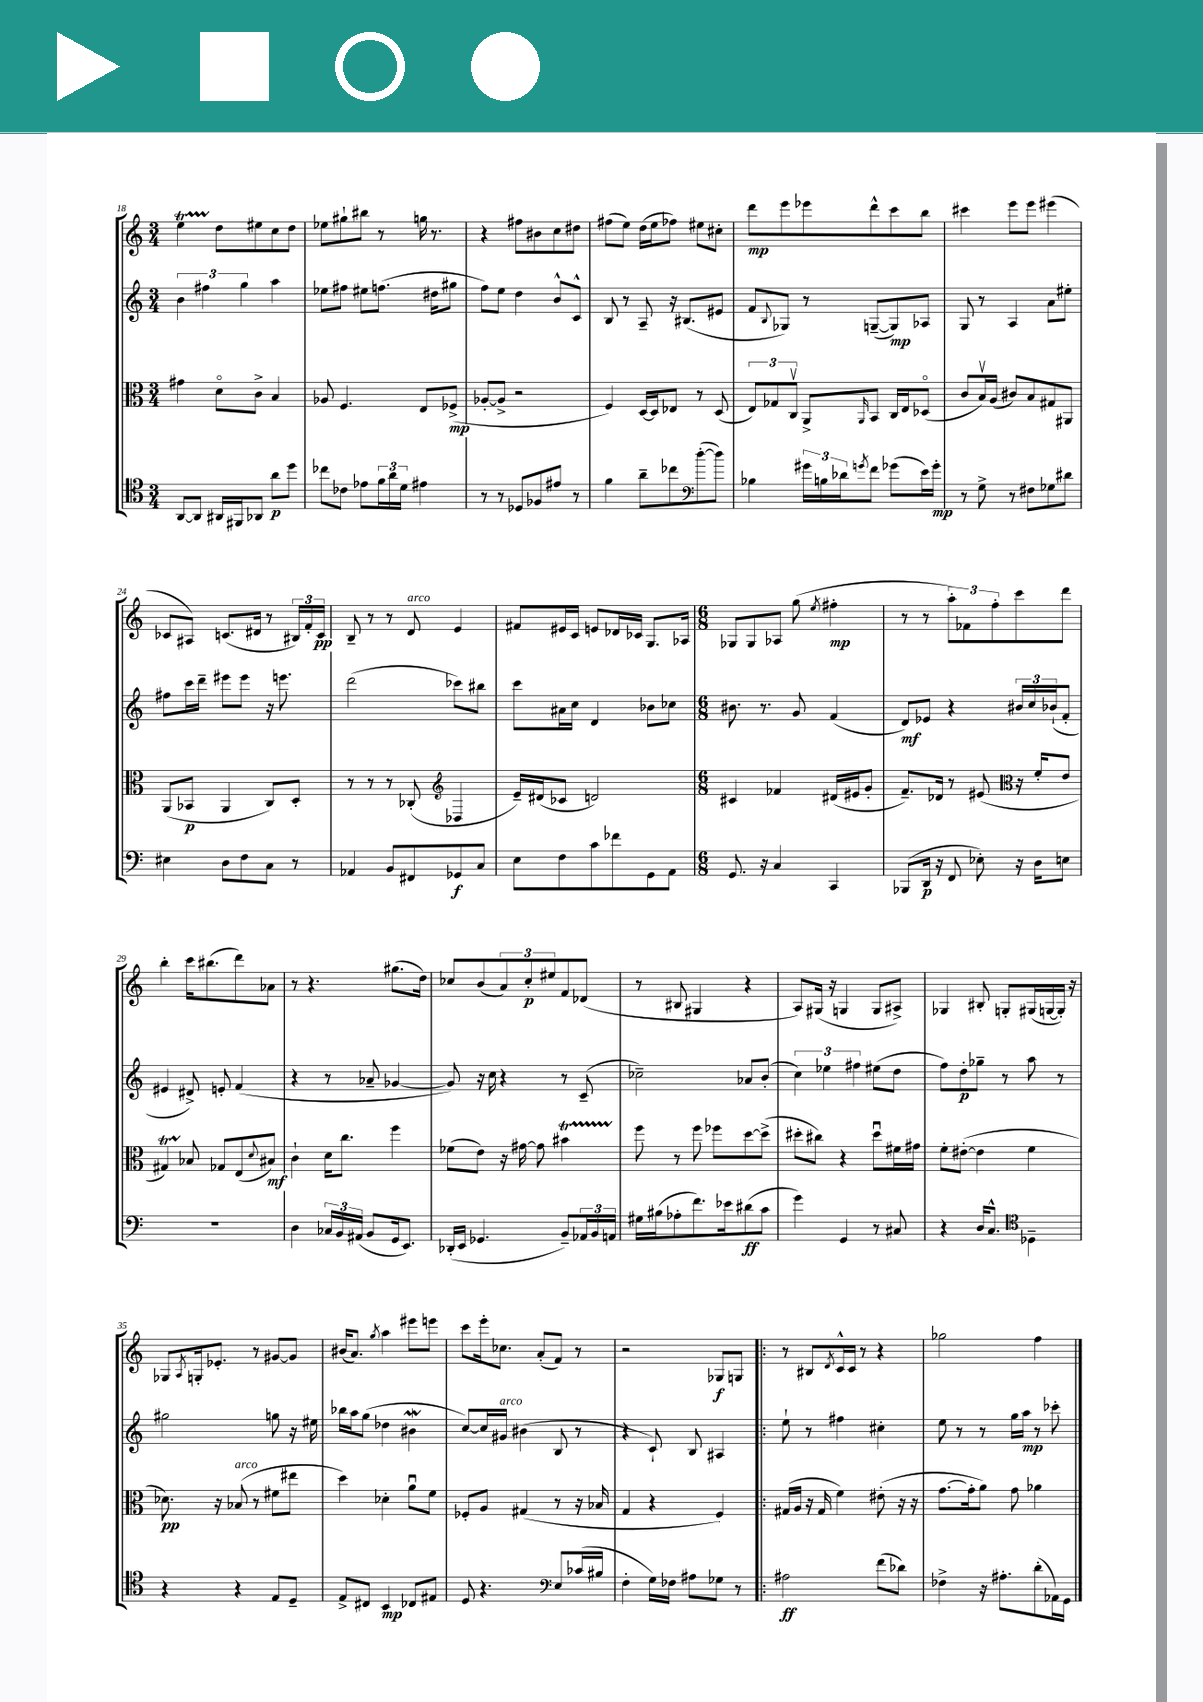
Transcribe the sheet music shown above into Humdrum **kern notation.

**kern	**dynam	**kern	**dynam	**kern	**dynam	**kern	**dynam
*part4	*part4	*part3	*part3	*part2	*part2	*part1	*part1
*staff4	*staff4	*staff3	*staff3	*staff2	*staff2	*staff1	*staff1
*clefC4	*	*clefC3	*	*clefG2	*	*clefG2	*
*k[]	*	*k[]	*	*k[]	*	*k[]	*
*M3/4	*	*M3/4	*	*M3/4	*	*M3/4	*
=18	=18	=18	=18	=18	=18	=18	=18
[8AA/L	.	4g#X\	.	6b\	.	4eet\	.
8AA/J]	.	.	.	.	.	.	.
.	.	.	.	6ff#X\	.	.	.
16AA#X/LL	.	8d\L	.	.	.	8dd\L	.
16FF#X/J	.	.	.	.	.	.	.
.	.	.	.	6gg\	.	.	.
8AA-X/J	.	8c^\J	.	.	.	8ee#X\	.
8a\L	p	4B/	.	4aa\	.	8cc\	.
8dd\J	.	.	.	.	.	8dd\J	.
=19	=19	=19	=19	=19	=19	=19	=19
8cc-X\L	.	8A-X/	.	8ee-X\L	.	8ee-X\L	.
8c-X\J	.	4.F/	.	8ff#X\J	.	8gg#X`\	.
8e-X\L	.	.	.	8ee#X\L	.	8bb#X\J	.
24f\L	.	.	.	(8.ffn\J	.	8r	.
24a\	.	.	.	.	.	.	.
24d\JJ	.	.	.	.	.	.	.
4e#X\	.	8E/L	.	.	.	16ggn\	.
.	.	.	.	16dd#X\KL	.	8.r	.
.	.	(8F-X^/J	mp	8gg#X\J	.	.	.
=20	=20	=20	=20	=20	=20	=20	=20
8r	.	[8A-X'/L	.	8ff\L)	.	4r	.
8r	.	8A-^/J]	.	8ee\J	.	.	.
8D-X/L	.	2r	.	4dd\	.	8ff#X\L	.
8F-X/	.	.	.	.	.	8b#X\	.
8e#X/J	.	.	.	8b^^/L	.	8cc\	.
8r	.	.	.	8c^^/J	.	8dd#X\J	.
=21	=21	=21	=21	=21	=21	=21	=21
4f\	.	4F/)	.	8B/	.	(8ff#X\L	.
.	.	.	.	8r	.	8ee\J)	.
8a~\L	.	[16D/LL	.	8A~/	.	(16dd\LL	.
.	.	16D/J]	.	.	.	16ee\J	.
8cc-X\	.	8E-X/J	.	16r	.	8ff-X\J)	.
.	.	.	.	(8.B#X/L	.	.	.
([8dd'\	.	8r	.	.	.	8ee#X\L	.
8dd\J])	.	(8D/	.	8e#X/J	.	8cc#X'\J	.
=22	=22	=22	=22	=22	=22	=22	=22
*clefF4	*	*	*	*	*	*	*
4B-X\	.	12E/L)	.	8f/L	.	8ddd\L	mp
.	.	12G-X/	.	.	.	.	.
.	.	.	.	8qqB/	.	.	.
.	.	.	.	8G-X/J)	.	8eee\	.
.	.	12Cv/J	.	.	.	.	.
24g#X\LL	.	8AA^/L	.	8r	.	8eee-X\	.
24Bn\	.	.	.	.	.	.	.
24d-X\J	.	.	.	.	.	.	.
8qgn/	.	16qqAA/	.	.	.	.	.
8f\J	.	8BB/J	.	([8Gn~/L	.	8ddd^^\	.
(8g-X\L	.	16C/LL	.	8G/])	mp	8ccc\	.
.	.	16E/J	.	.	.	.	.
16e\L)	.	(8D-X/J	.	8A-X/J	.	8bb\J	.
16g-'\JJ	mp	.	.	.	.	.	.
=23	=23	=23	=23	=23	=23	=23	=23
8r	.	8c/L	.	8G/	.	4ccc#X\	.
8G^\	.	16Bv/L)	.	8r	.	.	.
.	.	(16A/JJ	.	.	.	.	.
8r	.	8c#X/L)	.	4A/	.	8eee\L	.
8F#X\L	.	8B/	.	.	.	8eee\J	.
8G-X\	.	8G#X/	.	8a\L	.	(4eee#X\	.
8d#X\J	.	8AA#X/J	.	8ee#X'\J	.	.	.
!!LO:LB:g=z
=24	=24	=24	=24	=24	=24	=24	=24
4E#X\	.	(8AA/L	.	8ff#X\L	.	8c-X/L	.
.	.	8BB-X/J	p	16ccc\L	.	8A#X/J)	.
.	.	.	.	16ddd~\JJ	.	.	.
8D\L	.	4AA/	.	8eee#X\L	.	(8.cn/L	.
8F\	.	.	.	8eee#\J	.	.	.
.	.	.	.	.	.	16d#X/Jk	.
8C\J	.	8C/L)	.	16r	.	8r	.
.	.	.	.	8.eeen\	.	.	.
8r	.	8D'/J	.	.	.	24B#X/LL)	.
.	.	.	.	.	.	24f'/	.
.	.	.	.	.	.	24c/JJ	pp
=25	=25	=25	=25	=25	=25	=25	=25
4AA-X/	.	8r	.	(2ddd\	.	8B~/	.
.	.	8r	.	.	.	8r	.
8BB/L	.	8r	.	.	.	8r	.
!	!	!	!	!	!	!LO:TX:a:i:t=arco	!
8FF#X/	.	(8C-X'/	.	.	.	8d/	.
8GG-X/	f	4D-X/	.	8ccc-X\L)	.	4e/	.
8C/J	.	.	.	8bb#X\J	.	.	.
=26	=26	=26	=26	=26	=26	=26	=26
*	*	*clefG2	*	*	*	*	*
8E\L	.	16e~/LL)	.	8ccc\L	.	8f#X/L	.
.	.	(16d#X/J	.	.	.	.	.
8F\	.	8c-X/J	.	16a#X\L	.	16e#X/L	.
.	.	.	.	16cc\JJ	.	16c/JJ	.
8c\	.	2dn/)	.	4d/	.	8en/L	.
8f-X\	.	.	.	.	.	16d-X/L	.
.	.	.	.	.	.	16c-X/JJ	.
8GG\	.	.	.	8b-X\L	.	8.G/L	.
8AA\J	.	.	.	8cc-X\J	.	.	.
.	.	.	.	.	.	16A-X/Jk	.
=27	=27	=27	=27	=27	=27	=27	=27
*M6/8	*	*M6/8	*	*M6/8	*	*M6/8	*
8.GG/	.	4c#X/	.	8.b#X\	.	8G-X/L	.
.	.	.	.	.	.	8G-/	.
16r	.	.	.	8.r	.	.	.
4C/	.	4f-X/	.	.	.	8A-X/J	.
.	.	.	.	8g/	.	(8gg\	.
.	.	.	.	.	.	8qee/	.
4CC/	.	(16d#X/LL	.	(4f/	.	4ff#X'\	mp
.	.	16e#X/J	.	.	.	.	.
.	.	8g'/J	.	.	.	.	.
=28	=28	=28	=28	=28	=28	=28	=28
(8BBB-X/L	.	8.f~/L)	.	8d/L)	mf	8r	.
16DD/Jk	p	.	.	8e-X/J	.	8r	.
16r	.	16d-X/Jk	.	.	.	.	.
8FF/	.	8r	.	4r	.	12aa'\L)	.
.	.	.	.	.	.	12f-X\	.
8E-X'\)	.	(8e#X/	.	.	.	.	.
.	.	.	.	.	.	12ff'\	.
16r	.	16r	.	24b#X/LL	.	8ccc\	.
.	.	.	.	24cc/	.	.	.
16D\KL	.	16f'/KL	.	.	.	.	.
.	.	.	.	(24b-X`/J	.	.	.
8En\J	.	8e#/J	.	8f'/J	.	8ddd\J	.
!!LO:LB:g=z
=29	=29	=29	=29	=29	=29	=29	=29
*	*	*clefC3	*	*	*	*	*
2.r	.	4G#Xt/)	.	4e#X/	.	4bb'\	.
.	.	8B-X/	.	8d#X^/)	.	16ccc\KL	.
.	.	.	.	.	.	(8.bb#X\	.
.	.	8G-X/L	.	8en'/	.	.	.
.	.	(8E/	.	(4f/	.	8ddd\)	.
.	.	8qqd/	.	.	.	.	.
.	.	8B#X/J)	mf	.	.	8a-X\J	.
=30	=30	=30	=30	=30	=30	=30	=30
4D\	.	4c`\	.	4r	.	8r	.
.	.	.	.	.	.	4.r	.
24C-X/LL	.	16d\KL	.	8r	.	.	.
24BB/	.	.	.	.	.	.	.
.	.	8.cc\J	.	.	.	.	.
(24AA#X/JJ	.	.	.	.	.	.	.
8BB/L	.	.	.	8a-X~/	.	.	.
16GG/k	.	4ff\	.	[4g-X/	.	(8.gg#X\L	.
8.EE/J)	.	.	.	.	.	.	.
.	.	.	.	.	.	16dd\Jk)	.
=31	=31	=31	=31	=31	=31	=31	=31
(16DD-X'/LL	.	(8f-X\L	.	8g-/])	.	8cc-X/L	.
16EE/JJ	.	.	.	.	.	.	.
4.GG-X/	.	8e\J)	.	16r	.	(8b/	.
.	.	.	.	16cc\	.	.	.
.	.	16r	.	4r	.	12a/)	.
.	.	[16g#X\	.	.	.	.	.
.	.	.	.	.	.	12cc-'/	p
.	.	8g#\]	.	.	.	.	.
.	.	.	.	.	.	12ee#X/	.
8BB~/L)	.	4b#Xt\	.	8r	.	8f/	.
24AA-X/L	.	.	.	(8c~/	.	(8d-X/J	.
24BB/	.	.	.	.	.	.	.
24AAn/JJ	.	.	.	.	.	.	.
=32	=32	=32	=32	=32	=32	=32	=32
16G#X\LL	.	8ff\	.	2cc-X~\)	.	8r	.
(16B#X\J	.	.	.	.	.	.	.
8A-X'\	.	8r	.	.	.	8B#X/	.
8.f\)	.	8ff\	.	.	.	4G#X/	.
.	.	8ff-X\L	.	.	.	.	.
16e-X\k	.	.	.	.	.	.	.
(8d#X\	ff	[8dd\	.	8a-X/L	.	4r	.
8c\J	.	(8dd^\J]	.	(8b'/J	.	.	.
=33	=33	=33	=33	=33	=33	=33	=33
4g\)	.	8dd#X'\L	.	6cc\)	.	8A/L)	.
.	.	8cc#X\J)	.	.	.	(16G#X/Jk	.
.	.	.	.	6ee-X\	.	.	.
.	.	.	.	.	.	16r	.
4GG/	.	4r	.	.	.	4Gn/	.
.	.	.	.	6ff#X\	.	.	.
8r	.	8dd#u\L	.	(8ee#X\L	.	8G/L	.
8C#X/	.	16f#X\L	.	8dd\J	.	8A#X^/J)	.
.	.	16g#X\JJ	.	.	.	.	.
=34	=34	=34	=34	=34	=34	=34	=34
4r	.	8f'\L	.	8ff\L)	.	4G-X/	.
.	.	([8e#X'\J	.	8dd'\	p	.	.
16D/KL	.	4e#\]	.	8gg-X~\J	.	8B#X'/	.
8.C^^/J	.	.	.	.	.	.	.
.	.	.	.	8r	.	8Gn'/L	.
4D-X~\	.	4f\	.	8aa\	.	(16G#X/L	.
.	.	.	.	.	.	[16Gn/	.
.	.	.	.	8r	.	16G'/JJ])	.
.	.	.	.	.	.	16r	.
!!LO:LB:g=z
=35	=35	=35	=35	=35	=35	=35	=35
*clefC4	*	*	*	*	*	*	*
4r	.	8.d-X\)	pp	2gg#X\	.	8G-X/L	.
.	.	.	.	.	.	8qA/	.
.	.	.	.	.	.	16Gn'/k	.
.	.	16r	.	.	.	8.e-X'/J	.
!	!	!LO:TX:a:i:t=arco	!	!	!	!	!
4r	.	(8B-X/	.	.	.	.	.
.	.	8r	.	.	.	8r	.
8E/L	.	8f#X\L	.	8ggn\	.	[8g#X/L	.
8D~/J	.	8ee#X\J	.	16r	.	8g#/J]	.
.	.	.	.	16ee#X\	.	.	.
=36	=36	=36	=36	=36	=36	=36	=36
8E^/L	.	4dd\)	.	16bb-X\LL	.	(16b#X/KL	.
.	.	.	.	16aa\J	.	8.a/J)	.
8C#X/J	.	.	.	(8gg\J	.	.	.
.	.	.	.	.	.	8qgg/	.
4BB/	mp	4d-X'\	.	4dd-X\	.	4aa\	.
8C-X/L	.	8au\L	.	4b#XW\	.	8eee#X\L	.
8E#X/J	.	8f\J	.	.	.	8eeen\J	.
=37	=37	=37	=37	=37	=37	=37	=37
8D/	.	8F-X'/L	.	[8cc/L)	.	8ccc\L	.
4.r	.	8A/J	.	16cc/L]	.	16eee'\k	.
!	!	!	!	!LO:TX:a:i:t=arco	!	!	!
.	.	.	.	16g#X/JJ	.	8.cc-X\J	.
.	.	(4G#X/	.	(4b#X\	.	.	.
.	.	.	.	.	.	(8a'/L	.
8E/L	.	8r	.	8B/	.	8f/J)	.
(16c-X/L	.	16r	.	8r	.	8r	.
16B#X/JJ	.	16B-X/	.	.	.	.	.
=38	=38	=38	=38	=38	=38	=38	=38
*clefF4	*	*	*	*	*	*	*
4F'\	.	4G/	.	4r	.	2r	.
16G\LL)	.	4r	.	8c`/)	.	.	.
16F-X\JJ	.	.	.	.	.	.	.
8A#X\L	.	.	.	8B/	.	.	.
8G-X\J	.	4F/)	.	4A#X/	.	8G-X/L	f
8r	.	.	.	.	.	8Gn/J	.
=39!|:	=39!|:	=39!|:	=39!|:	=39!|:	=39!|:	=39!|:	=39!|:
2A#X\	ff	(16G#X/LL	.	8ee`\	.	8r	.
.	.	16A/JJ	.	.	.	.	.
.	.	16r	.	8r	.	8B#X/L	.
.	.	16G#/	.	.	.	.	.
.	.	.	.	.	.	8qd/	.
.	.	4f\)	.	4ff#X\	.	16c^^/L	.
.	.	.	.	.	.	16c/JJ	.
.	.	.	.	.	.	8r	.
(8f\L	.	(8e#X'\	.	4cc#X'\	.	4r	.
8d-X\J)	.	16r	.	.	.	.	.
.	.	16r	.	.	.	.	.
=40	=40	=40	=40	=40	=40	=40	=40
4F-X^\	.	[8.g\L	.	8ee\	.	2gg-X\	.
.	.	.	.	8r	.	.	.
.	.	16g'\k]	.	.	.	.	.
16r	.	8a\J)	.	8r	.	.	.
8.A#X'\L	.	.	.	.	.	.	.
.	.	8g\	.	16gg\LL	.	.	.
.	.	.	.	16aa\JJ	mp	.	.
(8d'\	.	4a-X\	.	8r	.	4ff\	.
16AA-X\L)	.	.	.	8ccc-X'\	.	.	.
16GG\JJ	.	.	.	.	.	.	.
==	==	==	==	==	==	==	==
*-	*-	*-	*-	*-	*-	*-	*-
